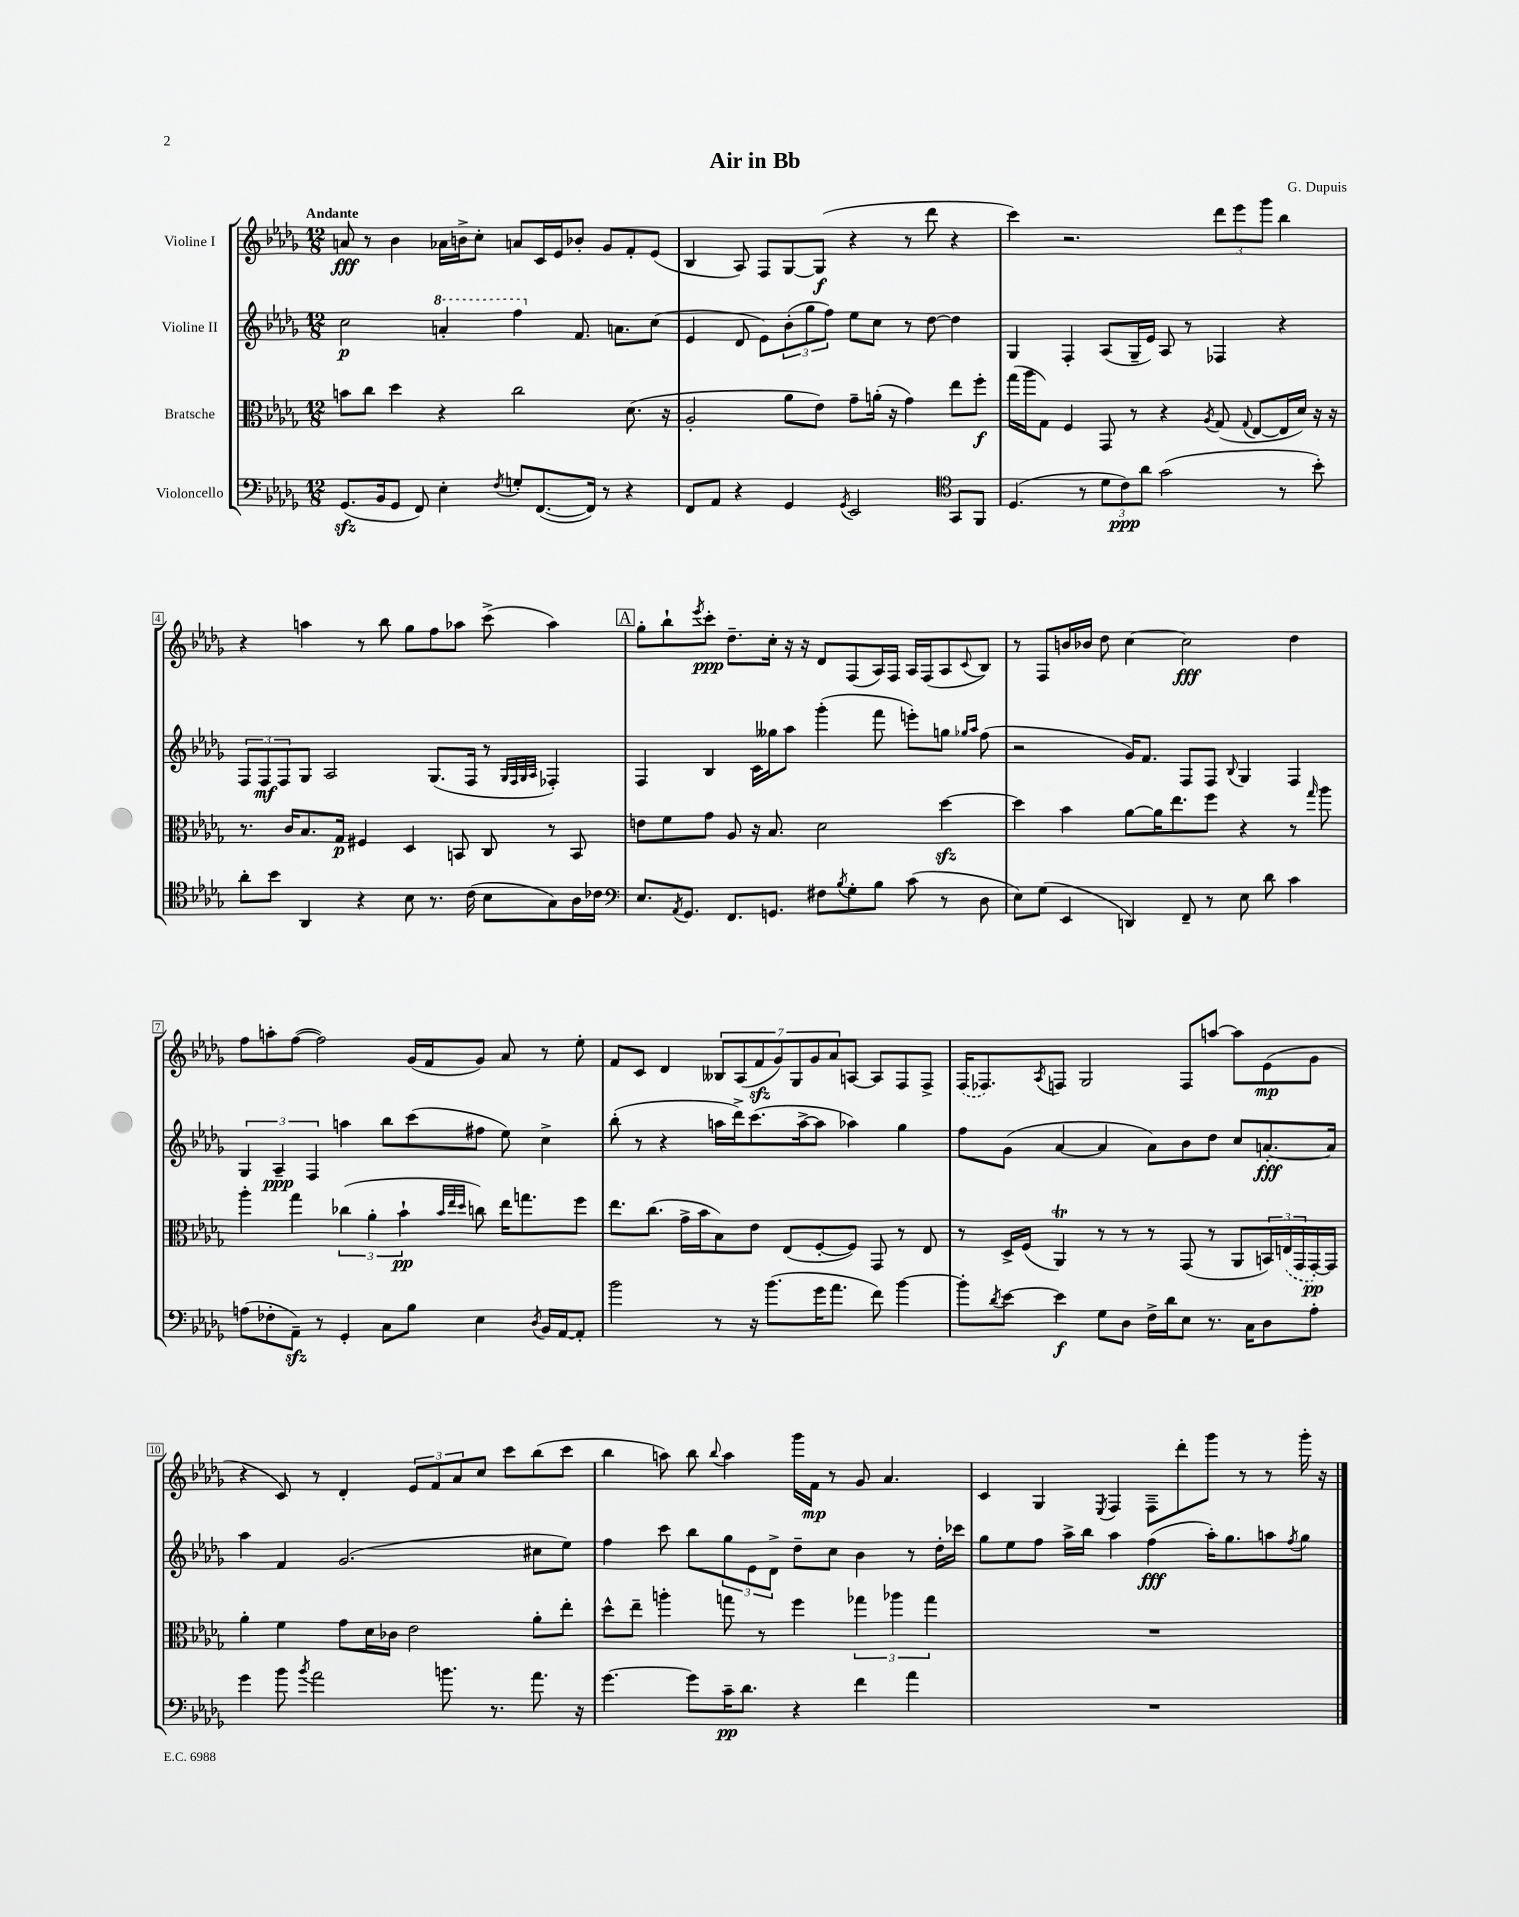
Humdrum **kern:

**kern	**dynam	**kern	**dynam	**kern	**dynam	**kern	**dynam
*part4	*part4	*part3	*part3	*part2	*part2	*part1	*part1
*staff4	*staff4	*staff3	*staff3	*staff2	*staff2	*staff1	*staff1
*I"Violoncello	*	*I"Bratsche	*	*I"Violine II	*	*I"Violine I	*
*clefF4	*	*clefC3	*	*clefG2	*	*clefG2	*
*k[b-e-a-d-g-]	*	*k[b-e-a-d-g-]	*	*k[b-e-a-d-g-]	*	*k[b-e-a-d-g-]	*
*M12/8	*	*M12/8	*	*M12/8	*	*M12/8	*
=1	=1	=1	=1	=1	=1	=1	=1
!	!	!	!	!	!	!LO:TX:a:B:t=Andante	!
(8.GG-zz/L	.	8bn\L	.	2cc\	p	8an/	fff
.	.	8cc\J	.	.	.	8r	.
16BB-/k	.	.	.	.	.	.	.
8GG-/J	.	4dd-\	.	.	.	4b-\	.
8FF/)	.	.	.	.	.	.	.
*	*	*	*	*8va	*	*	*
4E-'\	.	4r	.	4aan'/	.	16a-X\LL	.
.	.	.	.	.	.	16bn^\J	.
.	.	.	.	.	.	8cc'\J	.
8qF/	.	.	.	.	.	.	.
8Gn'/L	.	2cc\	.	4fff\	.	8an/L	.
([8.FF/	.	.	.	.	.	16c/L	.
.	.	.	.	.	.	16e-/J	.
*	*	*	*	*X8va	*	*	*
.	.	.	.	8.f/	.	8b-X'/J	.
16FF/Jk])	.	.	.	.	.	.	.
8r	.	.	.	.	.	8g-/L	.
.	.	.	.	8.an\L	.	.	.
4r	.	(8.d-\	.	.	.	8f'/	.
.	.	.	.	(8cc\J	.	(8e-/J	.
.	.	16r	.	.	.	.	.
=2	=2	=2	=2	=2	=2	=2	=2
8FF/L	.	2A-'/	.	4e-/	.	4B-/	.
8AA-/J	.	.	.	.	.	.	.
4r	.	.	.	8d-/	.	8A-/)	.
.	.	.	.	8e-\L)	.	8F/L	.
4GG-/	.	8a-\L	.	(12b-'\	.	[8G-/	.
.	.	.	.	12gg-\	.	.	.
.	.	8e-\J)	.	.	.	(8G-/J]	f
.	.	.	.	12ff\J)	.	.	.
8qGG-/	.	.	.	.	.	.	.
2EE-/	.	8g-~\L	.	8ee-\L	.	4r	.
.	.	(16an'\Jk	.	8cc\J	.	.	.
.	.	16r	.	.	.	.	.
.	.	4g-\)	.	8r	.	8r	.
.	.	.	.	[8dd-\	.	8ddd-\	.
*clefC4	*	*	*	*	*	*	*
8GG-/L	.	8ee-\L	.	4dd-\]	.	4r	.
8FF/J	.	8ff'\J	f	.	.	.	.
=3	=3	=3	=3	=3	=3	=3	=3
(4.D-/	.	(16gg-\LL	.	4G-/	.	4ccc\)	.
.	.	16aa-\J	.	.	.	.	.
.	.	8G-\J)	.	.	.	.	.
.	.	4F/	.	4F'/	.	2.r	.
8r	.	.	.	.	.	.	.
12d-\L	.	8GG-/	.	(8A-/L	.	.	.
12c\)	ppp	.	.	.	.	.	.
.	.	8r	.	16G-~/L	.	.	.
12a-\J	.	.	.	.	.	.	.
.	.	.	.	16e-/JJ)	.	.	.
(2g-\	.	4r	.	8A-/	.	.	.
.	.	.	.	8r	.	.	.
.	.	8qA-/	.	.	.	.	.
.	.	(8G-/	.	4F-X/	.	12ddd-\L	.
.	.	.	.	.	.	12eee-\	.
.	.	8qqG-/	.	.	.	.	.
.	.	[8E-/L	.	.	.	.	.
.	.	.	.	.	.	12ggg-\J	.
8r	.	16E-/L]	.	4r	.	4bb-\	.
.	.	16d-/JJ)	.	.	.	.	.
8b-'\)	.	16r	.	.	.	.	.
.	.	16r	.	.	.	.	.
!!LO:LB:g=z
=4	=4	=4	=4	=4	=4	=4	=4
8a-'\L	.	8.r	.	12F/L	.	4r	.
.	.	.	.	12F/	mf	.	.
8b-\J	.	.	.	.	.	.	.
.	.	.	.	12F/	.	.	.
.	.	16c/KL	.	.	.	.	.
4AA-/	.	8.B-/	.	8G-/J	.	4aan\	.
.	.	.	.	2A-/	.	.	.
.	.	16G-/Jk	p	.	.	.	.
4r	.	4F#X/	.	.	.	8r	.
.	.	.	.	.	.	8bb-\	.
8B-\	.	4D-/	.	.	.	8gg-\L	.
8.r	.	.	.	(8.G-/L	.	8ff\	.
.	.	8BBn/	.	.	.	8aa-X\J	.
(16c\	.	.	.	16F/Jk	.	.	.
8B-\L	.	8C/	.	8r	.	(8ccc^\	.
.	.	.	.	32qqG-/LLL	.	.	.
.	.	.	.	32qqF/	.	.	.
.	.	.	.	32qqG-/	.	.	.
.	.	.	.	32qqA-/JJJ	.	.	.
8G-\)	.	8r	.	4F-X'/)	.	4aa-\)	.
16A-\L	.	8BB/	.	.	.	.	.
16c-X\JJ	.	.	.	.	.	.	.
!!LO:REH:place=s1:t=A
=5	=5	=5	=5	=5	=5	=5	=5
*clefF4	*	*	*	*	*	*	*
8.E-/L	.	8en\L	.	4F/	.	8gg-'\L	.
.	.	8f\	.	.	.	8bb-`\	.
8qAA-/	.	.	.	.	.	.	.
8.GG-/J	.	.	.	.	.	.	.
.	.	.	.	.	.	8qeee-/	.
.	.	8g-\J	.	4B-/	.	8ccc'\J	ppp
8.FF/L	.	8A-/	.	.	.	8.dd-~\L	.
.	.	16r	.	16c\LL	.	.	.
8.GGn/J	.	8.B-/	.	16gg--X\J	.	16cc'\Jk	.
.	.	.	.	8aa-\J	.	16r	.
.	.	.	.	.	.	16r	.
8F#X\L	.	2d-\	.	(4ggg-'\	.	8d-/L	.
8qB-/	.	.	.	.	.	.	.
8G-'\	.	.	.	.	.	(8F/	.
8B-\J	.	.	.	8fff\	.	16A-/L)	.
.	.	.	.	.	.	16F/JJ	.
(8c\	.	.	.	8eeen'\L)	.	16A-/LL	.
.	.	.	.	.	.	(16F/J	.
8r	.	[4dd-zz\	.	8ggn\J	.	8A-/	.
.	.	.	.	16qqgg-X/LL	.	.	.
.	.	.	.	16qqaa-/JJ	.	8qqc/	.
8D-\	.	.	.	(8ff\	.	8B-/J)	.
=6	=6	=6	=6	=6	=6	=6	=6
8E-\L)	.	4dd-\]	.	2r	.	8r	.
(8G-\J	.	.	.	.	.	8F/L	.
4EE-/	.	4b-\	.	.	.	16bn/L	.
.	.	.	.	.	.	16b-X/JJ	.
.	.	.	.	.	.	8dd-\	.
4DDn/)	.	[8a-\L	.	16g-/KL)	.	[4cc\	.
.	.	.	.	8.f/J	.	.	.
.	.	16a-\K]	.	.	.	.	.
.	.	8.ee-\	.	.	.	.	.
8FF~/	.	.	.	8F/L	.	2cc\]	fff
8r	.	8ff\J	.	8F/J	.	.	.
.	.	.	.	8qqB-/	.	.	.
8E-\	.	4r	.	4G-/	.	.	.
8d-\	.	.	.	.	.	.	.
4c\	.	8r	.	4F/	.	4dd-\	.
.	.	16qqgg-/	.	.	.	.	.
.	.	8aa-\	.	.	.	.	.
!!LO:LB:g=z
=7	=7	=7	=7	=7	=7	=7	=7
(8An\L	.	4aa-'\	.	6G-/	.	8ff\L	.
8F-X'\	.	.	.	.	.	8aan'\	.
.	.	.	.	6A-~/	ppp	.	.
8AA-zz~\J)	.	4gg-\	.	.	.	([8ff\J	.
.	.	.	.	6F/	.	.	.
8r	.	.	.	.	.	2ff\])	.
4GG-'/	.	(6cc-X\	.	4aan\	.	.	.
.	.	6a-'\	.	.	.	.	.
8C\L	.	.	.	8bb-\L	.	.	.
.	.	6b-`\	pp	.	.	.	.
8B-\J	.	.	.	(8ccc\	.	(16g-/LL	.
.	.	.	.	.	.	16f/J	.
.	.	32qqb-/LLL	.	.	.	.	.
.	.	32qqee-/	.	.	.	.	.
.	.	32qqdd-/JJJ	.	.	.	.	.
4E-\	.	8ccn\)	.	8ff#X\J	.	8g-/J)	.
.	.	16ee-\KL	.	8ee-\)	.	8a-/	.
.	.	8.ggn\	.	.	.	.	.
8qD-/	.	.	.	.	.	.	.
16BB-/LL	.	.	.	4cc^\	.	8r	.
[16AA-/J	.	.	.	.	.	.	.
8AA-'/J]	.	8ff\J	.	.	.	8ee-'\	.
=8	=8	=8	=8	=8	=8	=8	=8
2b-\	.	8.ee-\L	.	(8bb-'\	.	8f/L	.
.	.	.	.	8r	.	8c/J	.
.	.	(8.cc\J	.	.	.	.	.
.	.	.	.	4r	.	4d-/	.
.	.	16g-^\LL	.	.	.	.	.
.	.	16b-\J	.	.	.	.	.
8r	.	8B-\)	.	16aan\LL	.	14B--X/L	.
.	.	.	.	16ddd-^\J)	.	.	.
.	.	.	.	.	.	(14A-/	.
16r	.	8e-\J	.	(8.ccc\	.	.	.
.	.	.	.	.	.	14fzz/	.
(8.b-\L	.	.	.	.	.	.	.
.	.	.	.	.	.	14g-/)	.
.	.	(8E-/L	.	.	.	.	.
.	.	.	.	.	.	14G-/	.
.	.	.	.	[16aa^\k	.	.	.
.	.	.	.	.	.	14g-/	.
16g-\K	.	[8F'/	.	8aa\J]	.	.	.
.	.	.	.	.	.	14a-/	.
8.a-\J	.	.	.	.	.	.	.
.	.	8F/J])	.	4aa-X\)	.	[8An/J	.
8f\)	.	8GG-/	.	.	.	8A/L]	.
[4b-\	.	8r	.	4gg-\	.	8F/	.
.	.	8E-/	.	.	.	8F^/J	.
=9	=9	=9	=9	=9	=9	=9	=9
8b-'\L]	.	8r	.	8ff\L	.	(16F/KL	.
.	.	.	.	.	.	8.F-X/)	.
8qd-/	.	.	.	.	.	.	.
[8e-\J	.	16D-^/LL	.	(8g-\J	.	.	.
.	.	(16F/JJ	.	.	.	.	.
.	.	.	.	.	.	8qA-/	.
4e-\]	f	4AA-T/)	.	[4a-/	.	8Fn/J	.
.	.	.	.	.	.	2G-/	.
8G-\L	.	8r	.	4a-/]	.	.	.
8D-\J	.	8r	.	.	.	.	.
16F^\LL	.	8r	.	8a-\L)	.	.	.
16d-\J	.	.	.	.	.	.	.
8E-\J	.	(8GG-/	.	8b-\	.	8F/L	.
8.r	.	8r	.	8dd-\J	.	[8aan/J	.
.	.	8AA-/L	.	8cc/L	.	8aa\L]	.
16C\KL	.	.	.	.	.	.	.
8D-\	.	24BBn/L)	.	[8.an'/	fff	(8e-\	mp
.	.	(24En/	.	.	.	.	.
.	.	24GG-/	.	.	.	.	.
8A-'\J	.	[16GG-'/)	pp	.	.	8g-\J	.
.	.	16GG-/JJ]	.	16a/Jk]	.	.	.
!!LO:LB:g=z
=10	=10	=10	=10	=10	=10	=10	=10
4g-\	.	4a-'\	.	4aa-\	.	4r	.
8b-\	.	4f\	.	4f/	.	8c/)	.
8qb-/	.	.	.	.	.	.	.
2a-\	.	.	.	.	.	8r	.
.	.	8g-\L	.	(2.g-/	.	4d-'/	.
.	.	16d-\L	.	.	.	.	.
.	.	16c-X\JJ	.	.	.	.	.
.	.	2e-\	.	.	.	12e-/L	.
.	.	.	.	.	.	12f/	.
8.bn\	.	.	.	.	.	.	.
.	.	.	.	.	.	12a-/	.
.	.	.	.	.	.	8cc/J	.
8.r	.	.	.	.	.	.	.
.	.	.	.	.	.	8ccc\L	.
8.a-\	.	8a-'\L	.	8cc#X\L	.	(8bb-\	.
.	.	8ee-'\J	.	8ee-\J)	.	8ccc\J	.
16r	.	.	.	.	.	.	.
=11	=11	=11	=11	=11	=11	=11	=11
[4.g-\	.	8dd-^^\L	.	4ff\	.	4bb-\	.
.	.	8ee-~\J	.	.	.	.	.
.	.	4aan'\	.	8ccc\	.	8aan\)	.
8g-\L]	.	.	.	8bb-\L	.	8bb-\	.
.	.	.	.	.	.	8qqbb-/	.
16c~\K	pp	8ggn\	.	12gg-\	.	4aa\	.
8.d-\J	.	.	.	.	.	.	.
.	.	.	.	12e-\	.	.	.
.	.	8r	.	.	.	.	.
.	.	.	.	12d-^\J	.	.	.
4r	.	4ff\	.	8dd-~\L	.	16ggg-\LL	.
.	.	.	.	.	.	16f\JJ	mp
.	.	.	.	8cc\J	.	8r	.
4f\	.	6gg-X\	.	4b-\	.	8g-/	.
.	.	.	.	.	.	4.a-/	.
.	.	6aa-X\	.	.	.	.	.
4a-\	.	.	.	8r	.	.	.
.	.	6gg-\	.	.	.	.	.
.	.	.	.	16dd-'\LL	.	.	.
.	.	.	.	16ccc-X\JJ	.	.	.
=12	=12	=12	=12	=12	=12	=12	=12
1.r	.	1.r	.	8gg-\L	.	4c/	.
.	.	.	.	8ee-\	.	.	.
.	.	.	.	8ff\J	.	4G-/	.
.	.	.	.	16aa-^\LL	.	.	.
.	.	.	.	16bb-\JJ	.	.	.
.	.	.	.	.	.	8qE-/	.
.	.	.	.	4aa-\	.	4F/	.
.	.	.	.	(4ff\	fff	8F~\L	.
.	.	.	.	.	.	8ddd-'\	.
.	.	.	.	16aa-'\KL)	.	8ggg-\J	.
.	.	.	.	8.gg-\	.	.	.
.	.	.	.	.	.	8r	.
.	.	.	.	8aan\	.	8r	.
.	.	.	.	8qff/	.	.	.
.	.	.	.	8gg-\J	.	16ggg-'\	.
.	.	.	.	.	.	16r	.
==	==	==	==	==	==	==	==
*-	*-	*-	*-	*-	*-	*-	*-
